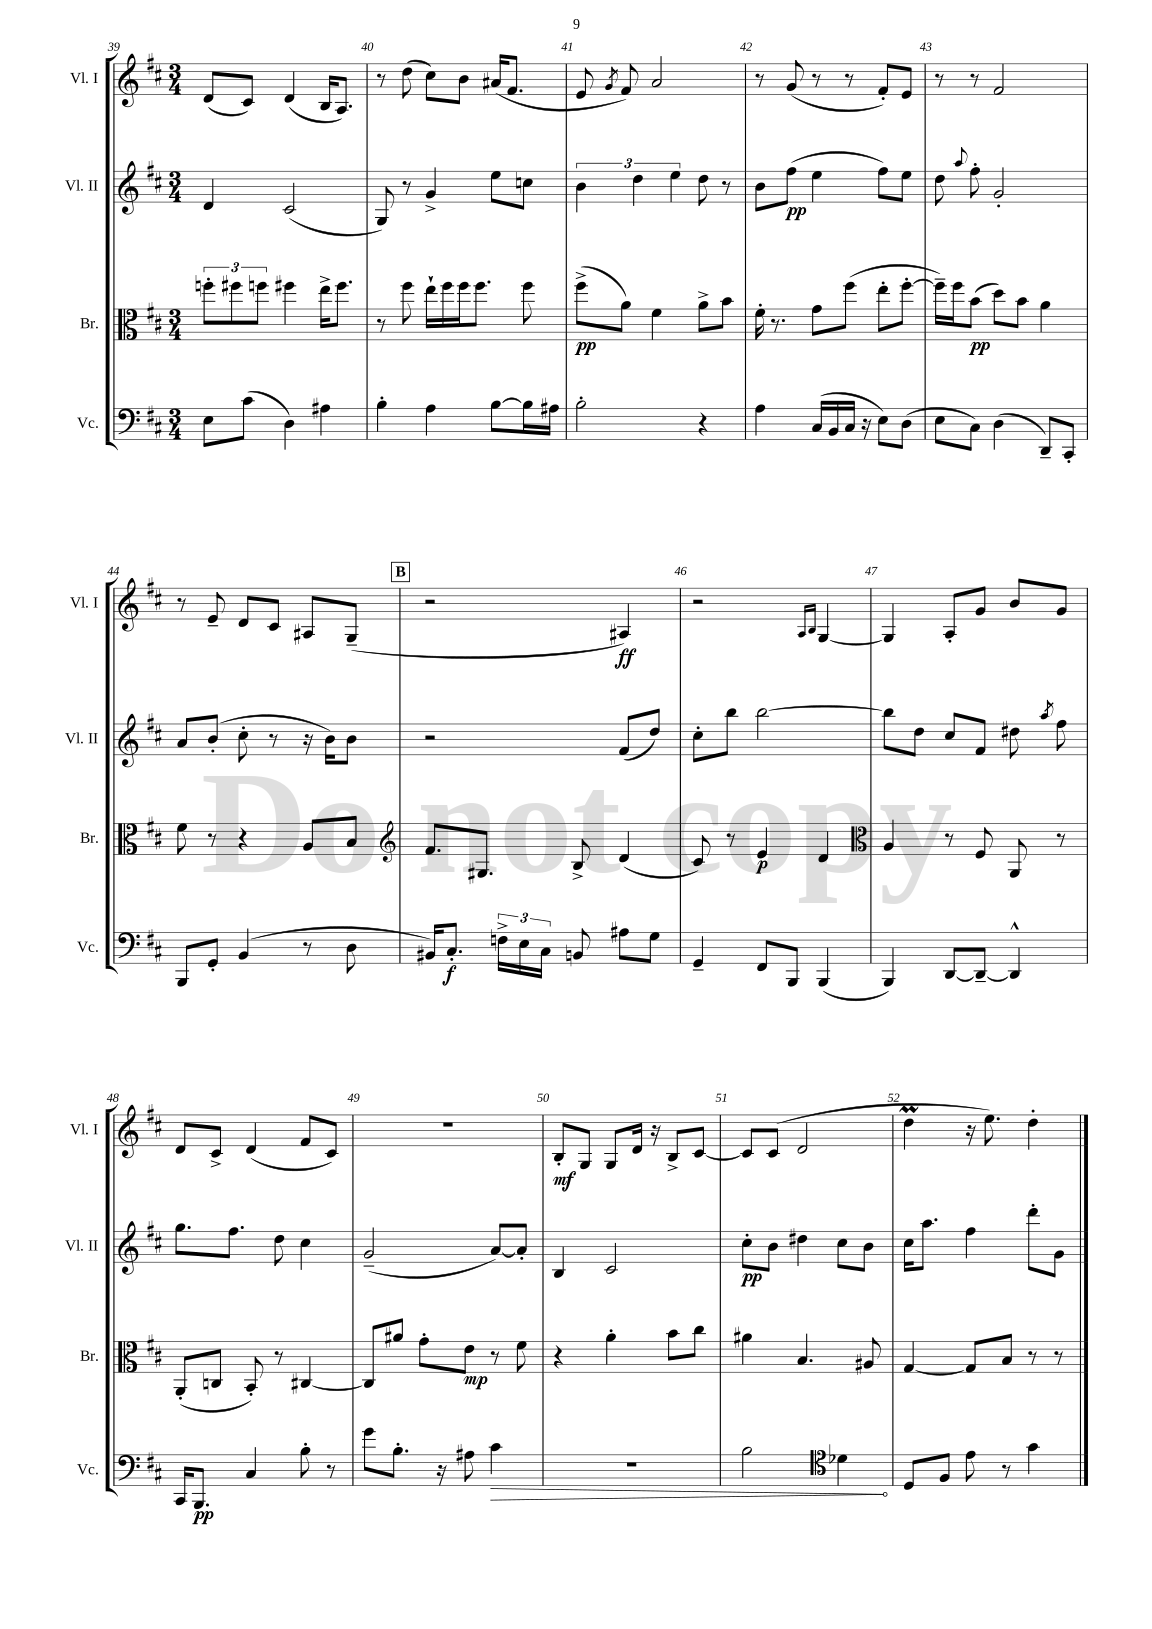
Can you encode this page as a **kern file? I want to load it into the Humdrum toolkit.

**kern	**kern	**kern	**kern
*staff4	*staff3	*staff2	*staff1
*clefF4	*clefC3	*clefG2	*clefG2
*k[f#c#]	*k[f#c#]	*k[f#c#]	*k[f#c#]
*M3/4	*M3/4	*M3/4	*M3/4
8E	12ff'	4d	(8d
.	12ff#	.	.
(8c#	.	.	8c#)
.	12ff	.	.
4D)	4ff#	(2c#	(4d
4A#	16ee^	.	16B
.	8.ff#	.	8.A)
=	=	=	=
4B'	8r	8G)	8r
.	8ff#	8r	(8dd
4A	16ee`	4g^	8cc#)
.	16ff#	.	.
.	16ff#	.	8b
.	8.ff#	.	.
[8B	.	8ee	(16a#
.	.	.	8.f#
16B]	8ff#	8cc	.
16A#	.	.	.
=	=	=	=
2B'	(8ff#^	6b	8e
.	.	.	8qg
.	8a)	.	8f#)
.	.	6dd	.
.	4f#	.	2a
.	.	6ee	.
4r	8a^	8dd	.
.	8b	8r	.
=	=	=	=
4A	16f#'	8b	8r
.	8.r	.	.
.	.	(8ff#	(8g
(16C#	8g	4ee	8r
16BB	.	.	.
16C#	(8ff#	.	8r
16r	.	.	.
8E)	8ee'	8ff#)	8f#')
(8D	[8ff#'	8ee	8e
=	=	=	=
8E	16ff#~])	8dd	8r
.	16ff#	.	.
.	.	8qqaa	.
8C#)	(8b	8ff#'	8r
(4D	8dd)	2g'	2f#
.	8b	.	.
8DD~)	4a	.	.
8CC#'	.	.	.
=	=	=	=
8BBB	8f#	8a	8r
8GG'	8r	(8b'	8e~
(4BB	4r	8cc#'	8d
.	.	8r	8c#
8r	8A	16r	8A#
.	.	16b)	.
8D	8B	8b	(8G~
=	=	=	=
*	*clefG2	*	*
16BB#)	8.f#	2r	2r
8.C#'	.	.	.
.	8.G#	.	.
24F^	.	.	.
24E	.	.	.
24C#	.	.	.
8BB	8B^	.	.
8A#	(4d	(8f#	4A#)
8G	.	8dd)	.
=	=	=	=
4GG~	8c#)	8cc#'	2r
.	8r	8bb	.
8FF#	4e	[2bb	.
8BBB	.	.	.
.	.	.	16qqA
.	.	.	16qqB
(4BBB	4d	.	[4G
=	=	=	=
*	*clefC3	*	*
4BBB)	4A	8bb]	4G]
.	.	8dd	.
[8DD	8r	8cc#	8A'
8DD~_	8F#	8f#	8g
4DD^^]	8AA	8dd#	8b
.	.	8qaa	.
.	8r	8ff#	8g
=	=	=	=
16CC#	(8AA'	8.gg	8d
8.BBB	.	.	.
.	8C	.	8c#^
.	.	8.ff#	.
4C#	8BB')	.	(4d
.	8r	8dd	.
8B'	[4C#	4cc#	8f#
8r	.	.	8c#)
=	=	=	=
8g	8C#]	(2g~	2.r
8.B'	8a#	.	.
.	8g'	.	.
16r	.	.	.
8A#	8e	.	.
4c#	8r	[8a)	.
.	8f#	8a']	.
=	=	=	=
2.r	4r	4B	8B'
.	.	.	8G
.	4a'	2c#	8G
.	.	.	16d
.	.	.	16r
.	8b	.	8B^
.	8cc#	.	[8c#
=	=	=	=
2B	4a#	8cc#'	8c#]
.	.	8b	(8c#
.	4.B	4dd#	2d
*clefC4	*	*	*
4d-	.	8cc#	.
.	8A#	8b	.
=	=	=	=
8D	[4G	16cc#	4dd
.	.	8.aa	.
8F#	.	.	.
8e	8G]	4ff#	16r
.	.	.	8.ee)
8r	8B	.	.
4g	8r	8ddd'	4dd'
.	8r	8g	.
==	==	==	==
*-	*-	*-	*-
